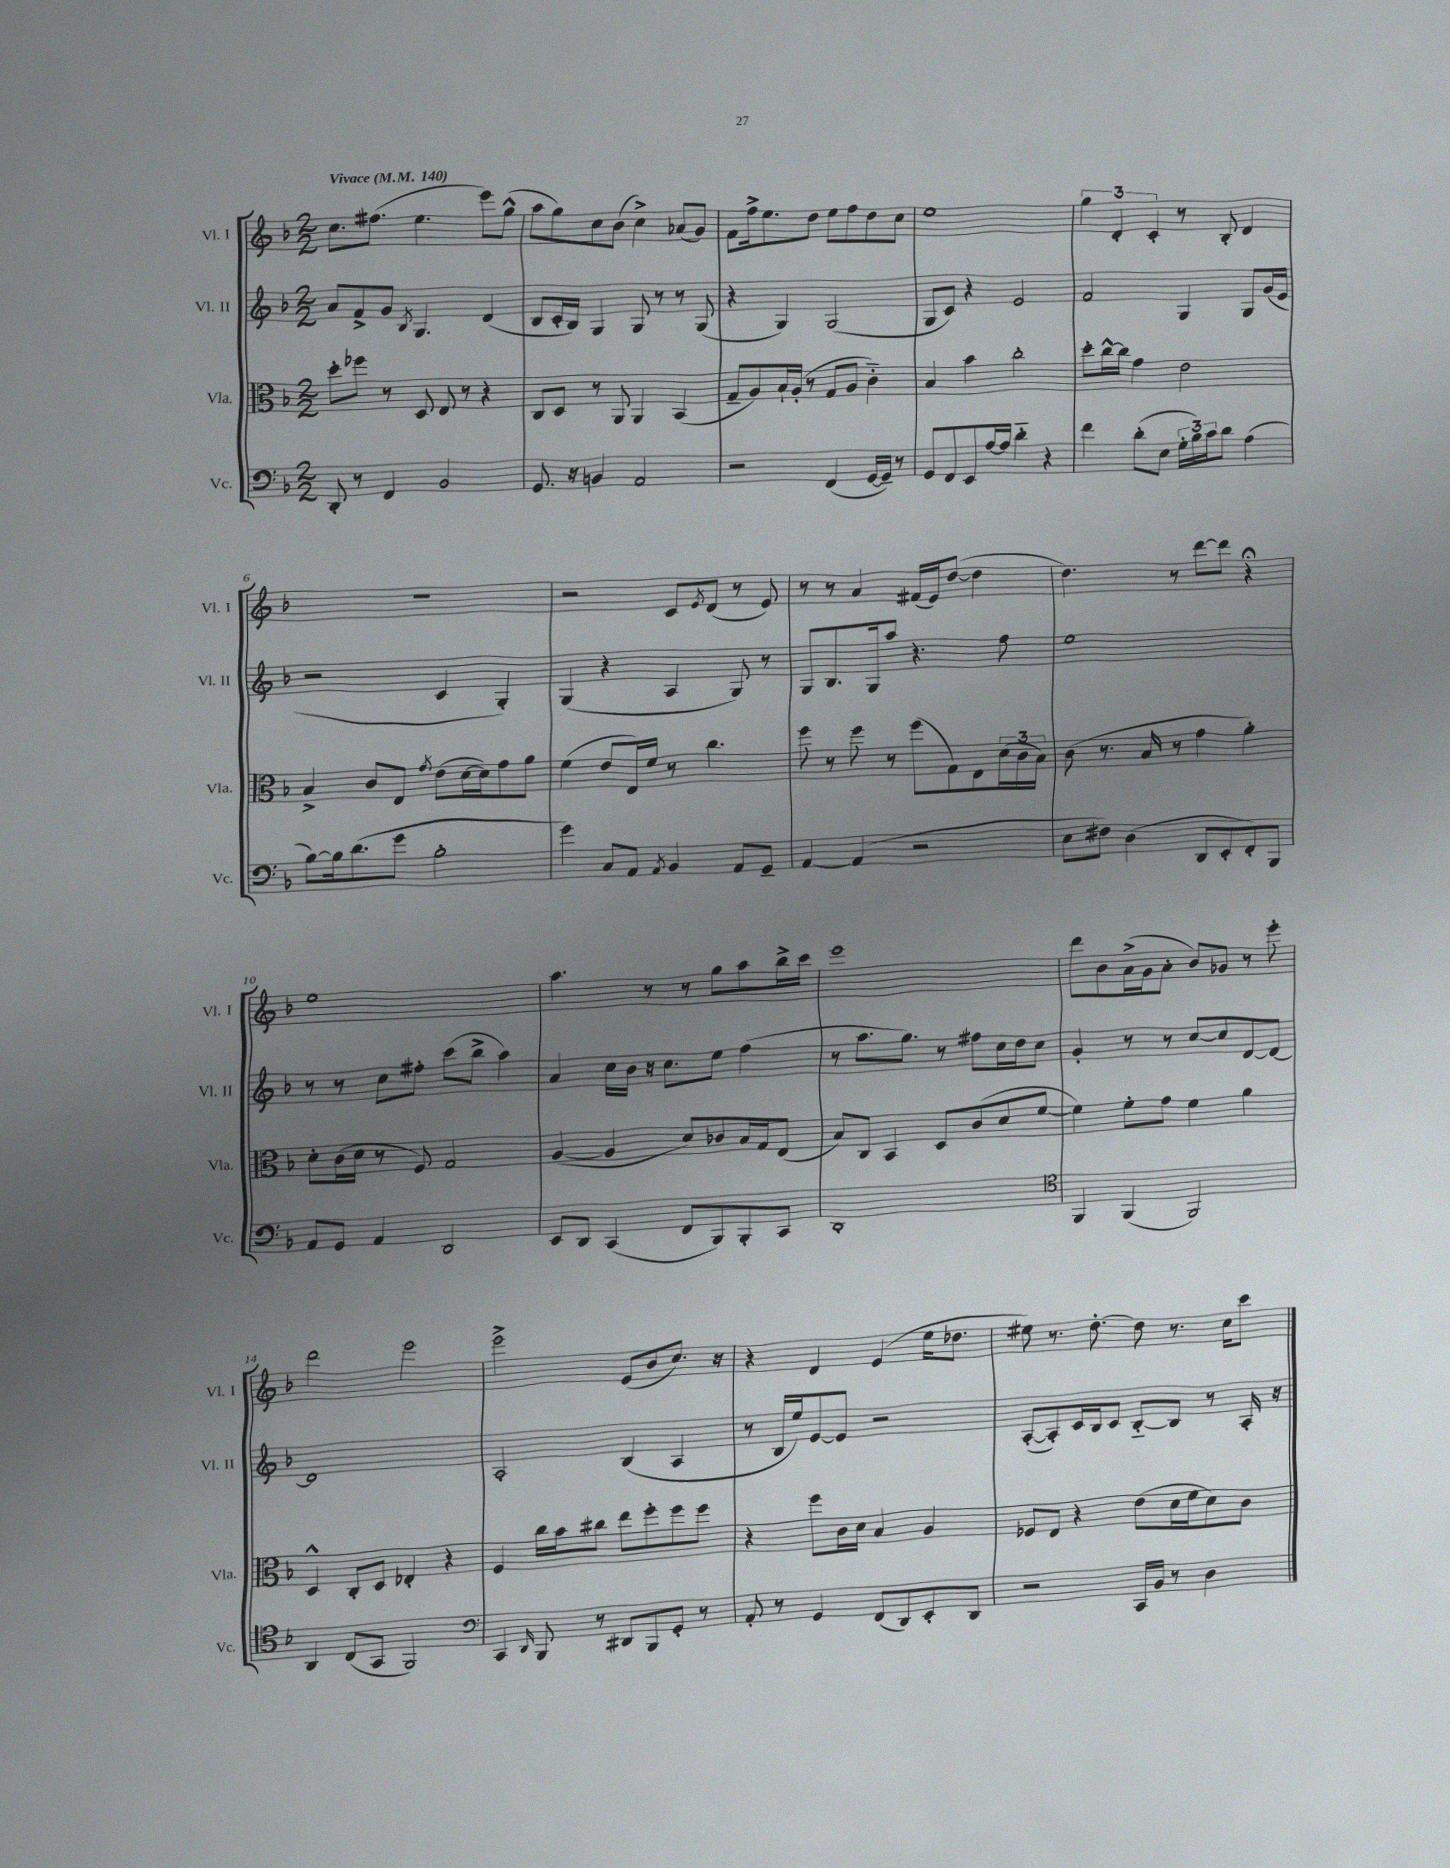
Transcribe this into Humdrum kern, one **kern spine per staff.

**kern	**kern	**kern	**kern
*part4	*part3	*part2	*part1
*staff4	*staff3	*staff2	*staff1
*I"Vc.	*I"Vla.	*I"Vl. II	*I"Vl. I
*I'Vc.	*I'Vla.	*I'Vl. II	*I'Vl. I
*clefF4	*clefC3	*clefG2	*clefG2
*k[b-]	*k[b-]	*k[b-]	*k[b-]
*M2/2	*M2/2	*M2/2	*M2/2
*MM140	*MM140	*MM140	*MM140
=1	=1	=1	=1
!	!	!	!LO:TX:a:B:t=Vivace
8DD'/	8dd'\L	8a/L	8.cc\L
8r	8ff-X\J	8f^/	.
.	.	.	(8.ff#X\J
4FF/	8r	8g/J	.
.	.	8qB-/	.
.	8D/	4.G/	4.ee\
2BB-/	8E/	.	.
.	8r	.	.
.	4r	(4d/	8eee\L)
.	.	.	(8gg^^\J
=2	=2	=2	=2
8.GG/	8C/L	8B-/L	8aa\L
.	8D/J	16c'/L	8gg\)
16r	.	16B-/JJ)	.
4BBn/	8r	4G/	8cc\
.	8AA/	.	(8b-\J
2AA/	4AA/	8G/	4cc^\)
.	.	8r	.
.	(4BB-/	8r	(8a-X/L
.	.	(8G/	8g/J)
=3	=3	=3	=3
2r	8G~/L	4r	8f\L
.	8A/)	.	16ff^\k
.	.	.	8.ee\
.	16B-`/L	4G/)	.
.	(16A'/JJ	.	.
.	8r	.	8dd\J
(4FF/	8G/L	(2G/	8ee\L
.	8A/J	.	8ff\
[16GG/LL	4c\)	.	8dd\
16GG~/JJ])	.	.	.
8r	.	.	8cc\J
=4	=4	=4	=4
8GG/L	4B-/	8G/L	1ee
8FF/	.	8c/J)	.
8EE/	4b-\	4r	.
[16A/L	.	.	.
16A/JJ]	.	.	.
4d\	2cc'\	2e/	.
4r	.	.	.
=5	=5	=5	=5
4f\	8dd'\L	2f/	6gg\
.	[16cc^^\L	.	.
.	.	.	6d'/
.	16cc\JJ]	.	.
(8d'\L	4g\	.	.
.	.	.	6c'/
8E\J	.	.	.
24G'\LL	2e\	4G/	8r
24B-\)	.	.	.
24c\J	.	.	.
8d\J	.	.	8B-'/
(4A\	.	8G/L	4d/
.	.	(16g/L	.
.	.	16e/JJ	.
!!LO:LB:g=z
=6	=6	=6	=6
[8B-\L)	4B-^/	2r	1r
16B-\k]	.	.	.
(8.d\	.	.	.
.	8c/L	.	.
8g\J	8E/J	.	.
.	8qg/	.	.
2B-'\	(8e\L	4c/	.
.	[16d\L	.	.
.	16d\J])	.	.
.	8g\	4G'/)	.
.	8a\J	.	.
=7	=7	=7	=7
4g\)	(4f\	(4G/	2r
8C/L	8e/L	4r	.
8AA/J	16E/L)	.	.
.	16f/JJ	.	.
8qAA/	.	.	.
4BB-/	8r	4A/	8c/L
.	.	.	8qe/
.	4.cc\	.	(8d/J
8AA/L	.	8G/)	8r
8GG~/J	.	8r	8e/)
=8	=8	=8	=8
[4AA/	8ff\	8G/L	8r
.	8r	8.B-/	8r
(4AA/]	8ff\	.	4a/
.	.	16G/k	.
.	8r	8aa/J	.
2r	(8ff\L	4.r	(16f#X/LL
.	.	.	16e/J)
.	8G\)	.	([8dd/J
.	8E\	.	4dd\]
.	(24d\L	8ff\	.
.	24c\	.	.
.	24B-\JJ)	.	.
=9	=9	=9	=9
8E\L	(8c\	1ee	4.dd\)
8F#X\J)	8.r	.	.
(4D\	.	.	.
.	16B-/	.	.
.	8r	.	8r
8DD/L	4g\	.	[8ddd\L
8EE'/	.	.	8ddd\J]
8FF'/)	4a'\)	.	4r;<
8BBB-/J	.	.	.
!!LO:LB:g=z
=10	=10	=10	=10
8AA/L	8d'\L	8r	1ee
8GG/J	(16c\L	8r	.
.	16d\JJ	.	.
4AA/	8r	8cc\L	.
.	8F/)	8ff#X'\J	.
2DD/	2G/	(8ccc\L	.
.	.	8bb-^\J	.
.	.	4aa\)	.
=11	=11	=11	=11
8EE/L	([4A/	4a/	4.aa\
8DD/J	.	.	.
(4CC/	4A/]	16cc\LL	.
.	.	16b-\JJ	.
.	.	16r	8r
.	.	8.cc\L	.
8FF/L	8d/L)	.	8r
8BBB-/)	8c-X/	8ee\J	8gg\L
8BBB-'/	16B-/L	(4ff\	8aa\
.	16G/J	.	.
8CC/J	(8E/J	.	16bb-^\L
.	.	.	16ccc\JJ
=12	=12	=12	=12
1DD'	8B-/L)	8r	1eee
.	8C/J	8.aa\L	.
.	4BB-/	.	.
.	.	8.gg\J)	.
.	8D/L	8r	.
.	(8c/	8ff#X\L	.
.	8d/	16cc\L	.
.	.	16dd\J	.
.	[8f/J	8cc\J	.
=13	=13	=13	=13
*clefC4	*	*	*
4FF/	4f\])	4g'/	8ddd\L
.	.	.	8b-\
(4FF/	8f'\L	8r	(16a^\L
.	.	.	16g\J
.	8g\J	8r	8a'\J
2FF/)	4f\	[8cc/L	8b-/L)
.	.	8cc/]	8g-X/J
.	4a\	[8d/	8r
.	.	8d/J_	8eee'\
!!LO:LB:g=z
=14	=14	=14	=14
4AA/	4D^^/	1d]	2ddd\
(8C/L	8C'/L	.	.
8GG/J	8D/J	.	.
2FF/)	4E-X'/	.	2eee\
.	4r	.	.
=15	=15	=15	=15
*clefF4	*	*	*
4CC/	4F/	2A'/	2eee^\
16qqDD/	.	.	.
8BBB-/	16cc\LL	.	.
.	16b-\J	.	.
8r	8cc#X\J	.	.
8DD#X/L	8ee\L	(4B-/	(8e/L
8BBB-/	8ff'\	.	8b-/
8GG'/J	8ff\	4A/	8.cc/J)
8r	8ff\J	.	.
.	.	.	16r
=16	=16	=16	=16
8AA'/	4r	8r	4r
8r	.	16B-/LL	.
.	.	16ee/J)	.
4GG/	8ff\L	[8e/	4d/
.	16c\L	8e/J]	.
.	16d\JJ	.	.
(8FF/L	4B-/	2r	(4e/
8DD/)	.	.	.
8EE'/	4A/	.	16ee\KL
.	.	.	8.dd-X\J
8DD/J	.	.	.
=17	=17	=17	=17
2r	8F-X/L	([8A'/L	8ee#X\)
.	8E/J	8A'/])	8.r
.	4r	16c/L	.
.	.	16B-/J	[8.dd'\
.	.	8c/J	.
16CC/LL	(8e\L	[8B-/L	8dd\]
16BB-/JJ	.	.	.
8r	16d\L	8B-/J]	8.r
.	16f\J	.	.
4D\	8d\)	8r	.
.	.	.	16cc\KL
.	8c\J	16A'/	8ccc\J
.	.	16r	.
==	==	==	==
*-	*-	*-	*-
